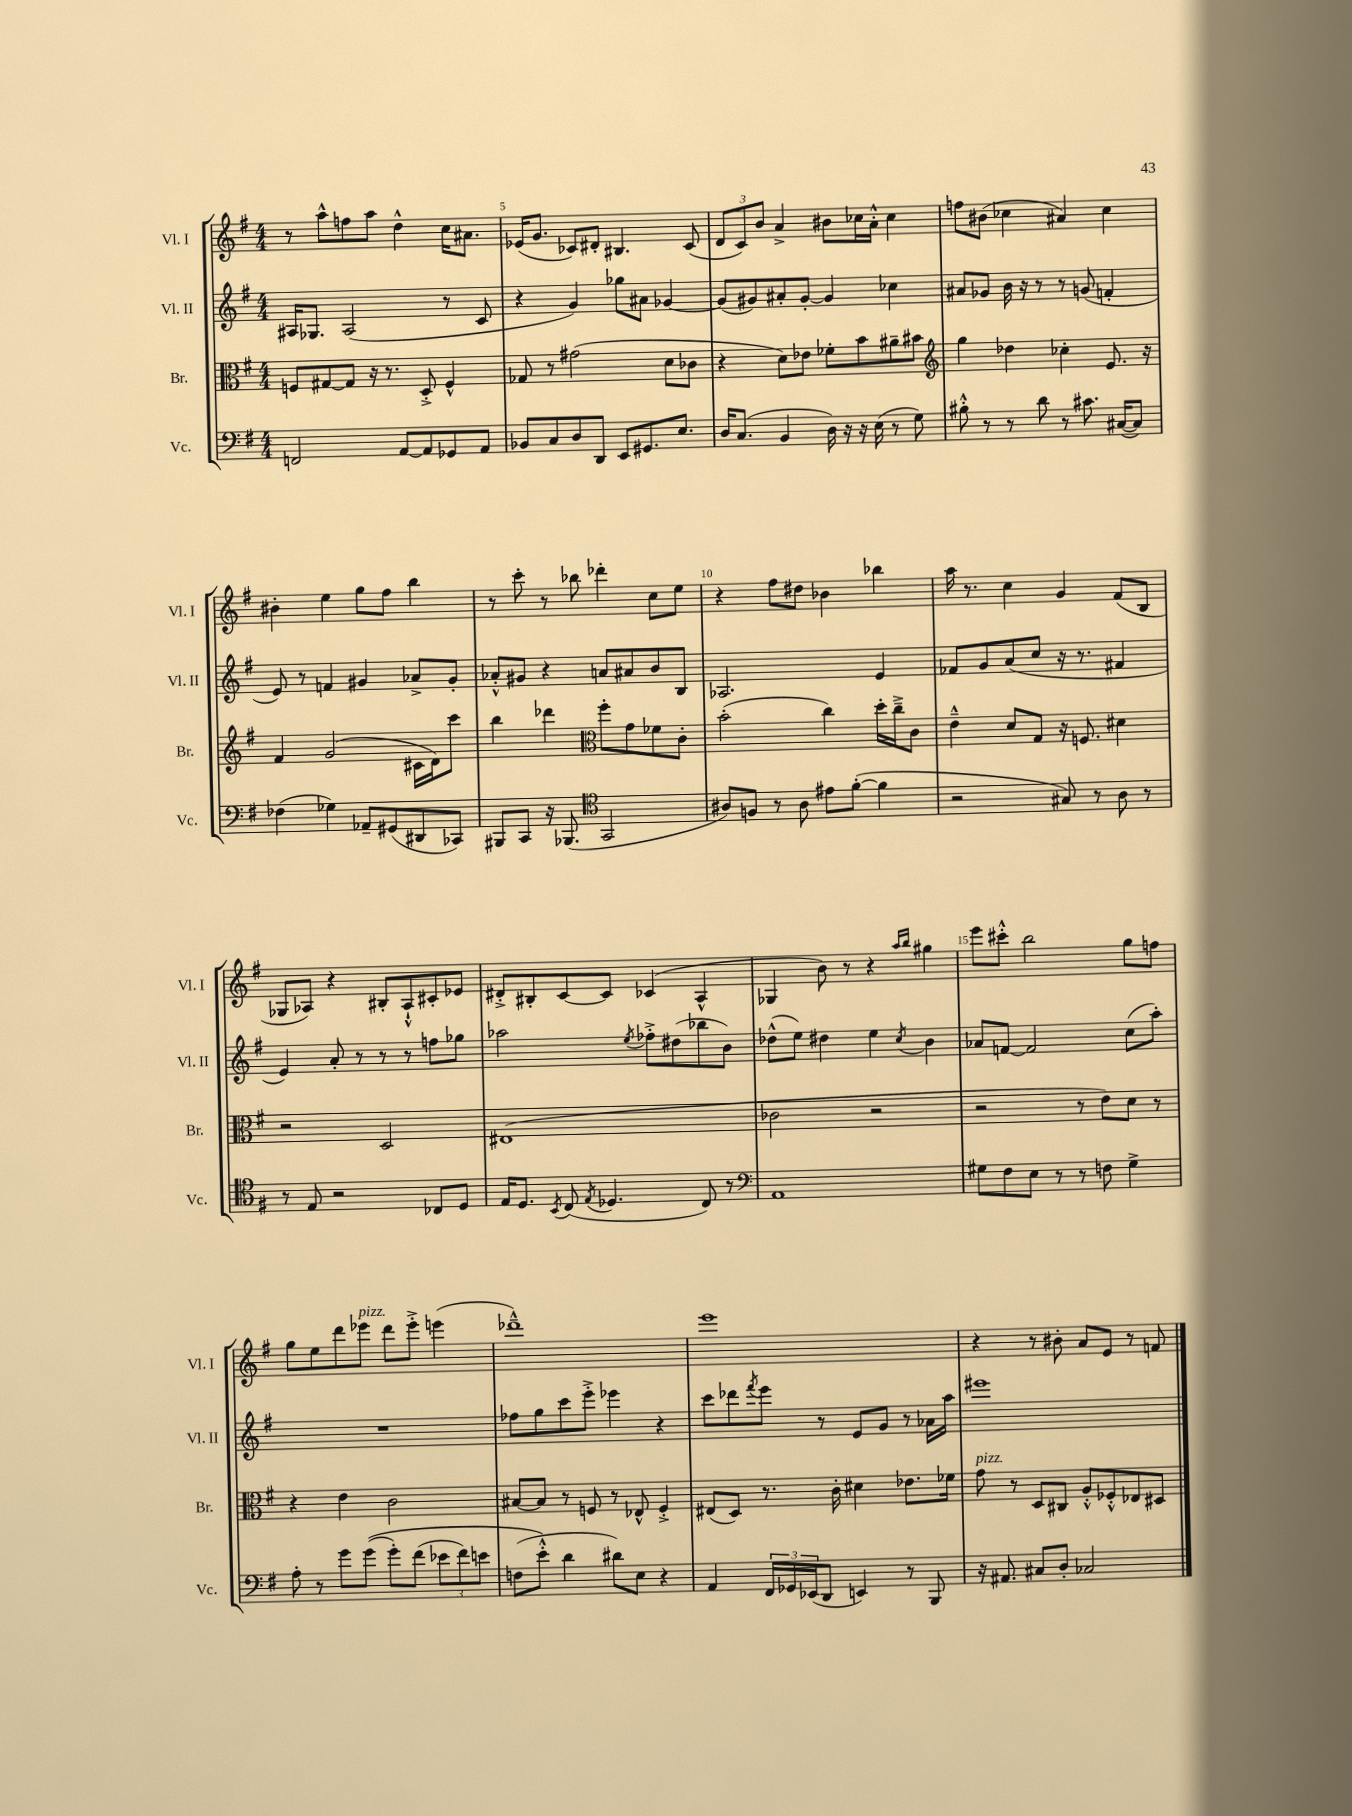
<<
\new StaffGroup <<
\new Staff = "s0" \with { instrumentName = "Vl. I" shortInstrumentName = "Vl. I" } {
    \clef treble \key g \major \numericTimeSignature \time 4/4
    r8 a''8-^ f''8 a''8 d''4-^ c''16 ais'8. |
    ees'16( g'8. ces'8) dis'8-. bis4. ces'8( |
    \tuplet 3/2 { d'8 c'8) b'8 } a'4-> bis'8 ces''16 a'16-.-^ ces''4 |
    f''8 bis'8( ces''4 ais'4) ces''4 |
    bis'4-. e''4 g''8 fis''8 b''4 |
    r8 c'''8-. r8 bes''8 des'''4-. c''8 e''8 |
    r4 fis''8 dis''8 bes'4 bes''4 |
    a''16 r8. c''4 g'4 fis'8( b8 |
    ges8 aes8) r4 bis8-. aes8-!-^ cis'8-. ees'8 |
    dis'8-.-> bis8-. c'8~ c'8 ces'4( a4-^ |
    ges4 b'8) r8 r4 \grace { a''16 b''16 } gis''4 |
    e'''8 cis'''8-.-^ b''2 g''8 f''8 |
    g''8 e''8 d'''8 ees'''8^\markup { \italic "pizz." } d'''8 ees'''8-.-> e'''4( |
    des'''1---^) |
    e'''1 |
    r4 r8 bis'8-. a'8 e'8 r8 f'8 \bar "|." |
}
\new Staff = "s1" \with { instrumentName = "Vl. II" shortInstrumentName = "Vl. II" } {
    \clef treble \key g \major \numericTimeSignature \time 4/4
    ais16 ges8. ais2( r8 c'8 |
    r4 g'4) ges''8 ais'8 ges'4~ |
    ges'8( gis'8) ais'8-. gis'8~-. gis'4 ces''4 |
    ais'8 ges'8 b'16 r16 r8 r8 g'8( f'4-. |
    e'8) r8 f'4 gis'4 aes'8-> gis'8-. |
    aes'8-.-^ gis'8 r4 a'8 ais'8 b'8 b8 |
    aes2. e'4 |
    fes'8 g'8 a'8( c''8 r16 r8. fis'4 |
    e'4) a'8-. r8 r8 r8 f''8 ges''8 |
    aes''2 \acciaccatura { e''8 } fes''8-.-> dis''8( bes''8 b'8) |
    des''8-^( e''8) dis''4 e''4 \acciaccatura { c''8 } b'4 |
    aes'8 f'8~ f'2 c''8( a''8-.) |
    R1 |
    fes''8 g''8 c'''8 e'''8-.-> ees'''4 r4 |
    c'''8 des'''8 \acciaccatura { fis'''8 } e'''8 r8 e'8 g'8 r8 aes'16 a''16 |
    eis'''1 \bar "|." |
}
\new Staff = "s2" \with { instrumentName = "Br." shortInstrumentName = "Br." } {
    \clef alto \key g \major \numericTimeSignature \time 4/4
    f8 gis8~ gis8 r16 r8. d8-.-> f4-^ |
    ges8 r8 gis'2( d'8 ces'8 |
    r4 d'8) ees'8 fes'8-. b'8 ais'8-- bis'8 |
    \clef treble g''4 des''4 ces''4-. e'8. r16 |
    fis'4 g'2( cis'16 d'16) c'''8 |
    b''4 des'''4 \clef alto fis''8-. g'8 fes'8 c'8-. |
    b'2-.( c''4) d''16-. c''16---> c'8 |
    e'4---^ d'8 g8 r16 f8. dis'4 |
    r2 d2 |
    eis1( |
    ces'2 r2 |
    r2 r8 e'8) d'8 r8 |
    r4 e'4 c'2 |
    bis8~ bis8 r8 f8 r8 ees8-^ f4-.-> |
    eis8( d8) r8. c'16-. dis'4 ees'8. fes'16 |
    g'8^\markup { \italic "pizz." } r8 d8 cis8 a8-.-^ fes8-.-^ ees8 dis8 \bar "|." |
}
\new Staff = "s3" \with { instrumentName = "Vc." shortInstrumentName = "Vc." } {
    \clef bass \key g \major \numericTimeSignature \time 4/4
    f,2 a,8~ a,8 ges,8 a,8 |
    bes,8 c8 d8 d,8 e,8 gis,8. e8. |
    d16 c8.( b,4 d16) r16 r16 e16( r8 g8) |
    bis8-.-^ r8 r8 d'8 r8 cis'8. cis16~( cis8) |
    fes4( ges4) aes,8-- gis,8( dis,8 ces,8) |
    bis,,8 c,8 r16 bes,,8.( \clef tenor g,2 |
    ais8) f8 r8 ais8 eis'8 fis'8~-.( fis'4 |
    r2 gis8) r8 a8 r8 |
    r8 e8 r2 ces8 d8 |
    e16 d8. \acciaccatura { b,8 } c8( \acciaccatura { e8 } des4. c8) r8 |
    \clef bass a,1 |
    gis8 fis8 e8 r8 r8 f8 gis4-> |
    a8-. r8 g'8 g'8(\( g'8-.) fis'8( \tuplet 3/2 { ees'8 fis'8) e'8 } |
    f8( e'8-.-^\) d'4 dis'8) e8 r4 |
    a,4 \tuplet 3/2 { fis,16 ges,16 ees,16( } d,8 e,4) r8 b,,8 |
    r16 ais,8. cis8 d8-. ces2 \bar "|." |
}
>>
>>
\layout { \context { \Score currentBarNumber = #4 \override BarNumber.break-visibility = ##(#f #t #t) barNumberVisibility = #(every-nth-bar-number-visible 5) } }
